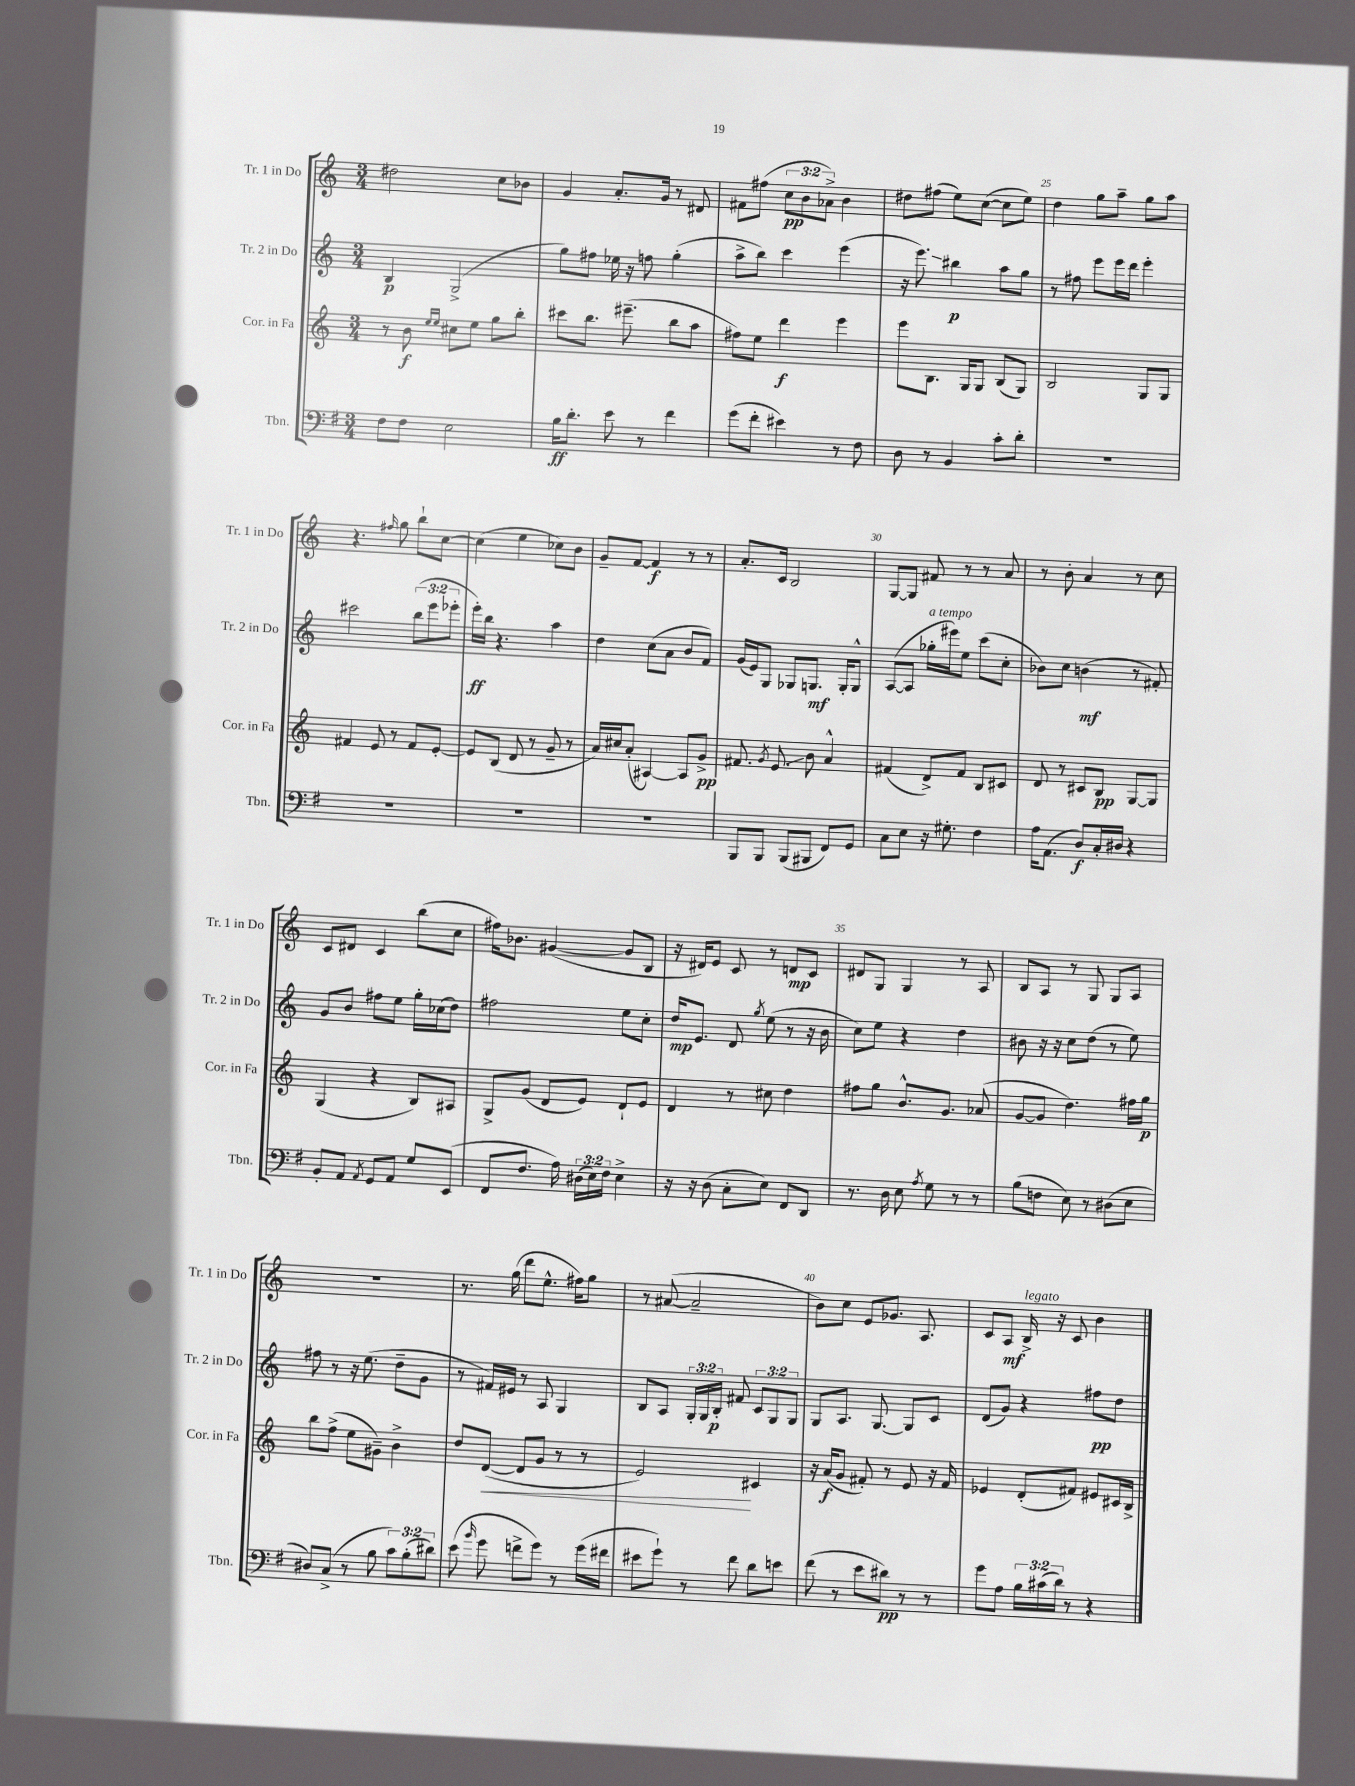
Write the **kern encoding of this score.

**kern	**kern	**kern	**kern
*staff4	*staff3	*staff2	*staff1
*clefF4	*clefG2	*clefG2	*clefG2
*k[f#]	*k[]	*k[]	*k[]
*M3/4	*M3/4	*M3/4	*M3/4
8F#	8r	4B	2dd#
8F#	8b	.	.
.	16qqee	.	.
.	16qqee	.	.
2E	8cc#	(2G^	.
.	8ee	.	.
.	8gg	.	8cc
.	8bb'	.	8b-
=	=	=	=
16B	8ccc#	8gg)	4g
8.d'	.	.	.
.	8.bb	8ff#	.
8e	.	16ee-	8.a'
.	(8.eee#~	16r	.
8r	.	8ff	.
.	.	.	16g
4f#	8bb	(4gg'	8r
.	8aa	.	8d#
=	=	=	=
(8g	8ff#)	8aa^	8f#
8f#'	8ee	8bb)	(8ff#
4e#)	4ddd	4ccc	12cc
.	.	.	12b
.	.	.	12a-^)
8r	4eee	(4eee	4b
8F#	.	.	.
=	=	=	=
8D	8eee	16r	8dd#
.	.	8.eee)	.
8r	8.B	.	(8ff#
4BB	.	4bb#	8ee)
.	16G	.	.
.	8G	.	([8cc
8c'	(8B	8aa	8cc]
8d'	8G)	8gg	8ee)
=	=	=	=
2.r	2B	8r	4dd
.	.	8ff#	.
.	.	8eee	8gg
.	.	16eee	8aa~
.	.	16ddd	.
.	8G	4eee'	8gg
.	8G	.	8aa
=	=	=	=
2.r	4f#	2ccc#	4.r
.	8e	.	.
.	.	.	16qqff#
.	8r	.	8gg
.	8f#	(12bb	8bb`
.	.	12eee	.
.	[8e'	.	[8cc
.	.	12eee-'	.
=	=	=	=
2.r	8e]	16eee')	(4cc]
.	.	16bb	.
.	(8B	4.r	.
.	8d	.	4ee
.	8r	.	.
.	8g~	4aa	8cc-)
.	8r	.	8b
=	=	=	=
2.r	16a)	4dd	8g~
.	16cc#	.	.
.	(8a'	.	[8f
.	[4A#)	(8cc	4f]
.	.	8a	.
.	8A#]	8b	8r
.	8g^	8f)	8r
=	=	=	=
8BBB	8.f#	(16g	8.a'
.	.	16e)	.
8BBB	.	8G	.
.	8qg	.	.
.	8.e	.	16c
(8BBB	.	8G-	2B
8BBB#	8b	8.G	.
8FF#)	4a^^	.	.
.	.	16G'	.
8GG	.	8G^^	.
=	=	=	=
8C	(4f#	([8A	[8G
8E	.	8A]	8G]
16r	8d^)	16gg-'	8f#
8.G#'	.	16eee#)	.
.	8f#	8ee	8r
4F#	8B	(8ccc	8r
.	8c#	8cc'	8a
=	=	=	=
16A	8d	8b-)	8r
(8.AA	.	.	.
.	8r	8cc	8b'
8D)	8c#	(4b	4a
16C'	8B	.	.
16D#	.	.	.
4r	[8G	8r	8r
.	8G]	8f#')	8cc
=	=	=	=
8BB'	(4G	8g	8c
8AA	.	8b	8d#
8qAA	.	.	.
8GG	4r	8ff#	4c
8AA	.	8ee	.
8G	8B)	16gg'	(8bb
.	.	(16cc-	.
(8EE	8A#	8dd)	8cc
=	=	=	=
8FF#	8G^	2ff#	16ff#)
.	.	.	8.b-
8.F#	(8g	.	.
.	8d	.	([4g#
16A)	.	.	.
(24D#	8e)	.	.
24E)	.	.	.
24F#	.	.	.
4E^	8d`	8ee	8g#]
.	8e	8cc'	8B
=	=	=	=
16r	4d	16dd	16r
16r	.	8.e	16d#)
(8D	.	.	8e
8C'	8r	8d	8c
.	.	8qgg	.
8E)	8cc#	(8ee	8r
8FF#	4dd	8r	8d
8DD	.	16r	8c
.	.	16b	.
=	=	=	=
8.r	8ff#	8cc)	8d#
.	8gg	8ee	8G
16D	.	.	.
8E	8.b^^	4r	4G
8qA	.	.	.
8G	.	.	.
.	8.g	.	.
8r	.	4dd	8r
8r	(8a-	.	8A
=	=	=	=
(8B	[8g	8b#	8B
8F	8g]	16r	8A
.	.	16r	.
8E)	4.dd)	8cc	8r
8r	.	(8dd	8G
(8D#	.	8r	8G
8E	16ff#	8ee)	8A
.	16gg	.	.
=	=	=	=
8D#)	8bb	8ff#	2.r
(8C^	(8ff^	8r	.
8r	8ee	16r	.
.	.	(8.ee	.
8B	8g#~)	.	.
12c)	4b^	8dd~	.
(12B'	.	.	.
.	.	8g	.
12d#)	.	.	.
=	=	=	=
(8e	8dd	8r	8.r
16qqb	.	.	.
8g	([8d	16f#)	.
.	.	16e#	(16gg
8f^	8d]	8r	8ddd
8g)	8g	8A	8.ee^^
8r	8r	4G	.
.	.	.	16ff#)
(16g	8r	.	8gg
16f#	.	.	.
=	=	=	=
8e#	2e)	8B	8r
8g`)	.	8A	([8a#
8r	.	24G'	2a#~]
.	.	24G	.
.	.	24B'	.
8f#	.	8f#	.
8d	4c#	12c	.
.	.	12G	.
8e	.	.	.
.	.	12G	.
=	=	=	=
(8f#	16r	8G	8b)
.	(16a	.	.
8r	8g	8.A	8cc
8e	8f#')	.	8e
.	.	[8.G	.
8d#)	8r	.	8.g-
8r	8e	8G]	.
.	.	.	8.A
8r	16r	8c	.
.	16f#	.	.
=	=	=	=
8g	4e-	(8d	8c
8A	.	8g)	8A
24B	(8d'	4r	16B^
(24c#	.	.	.
.	.	.	16r
24d)	.	.	.
8r	8f#)	.	8c
4r	8e#	8ff#	4b
.	16c#	8dd	.
.	16B^	.	.
==	==	==	==
*-	*-	*-	*-
